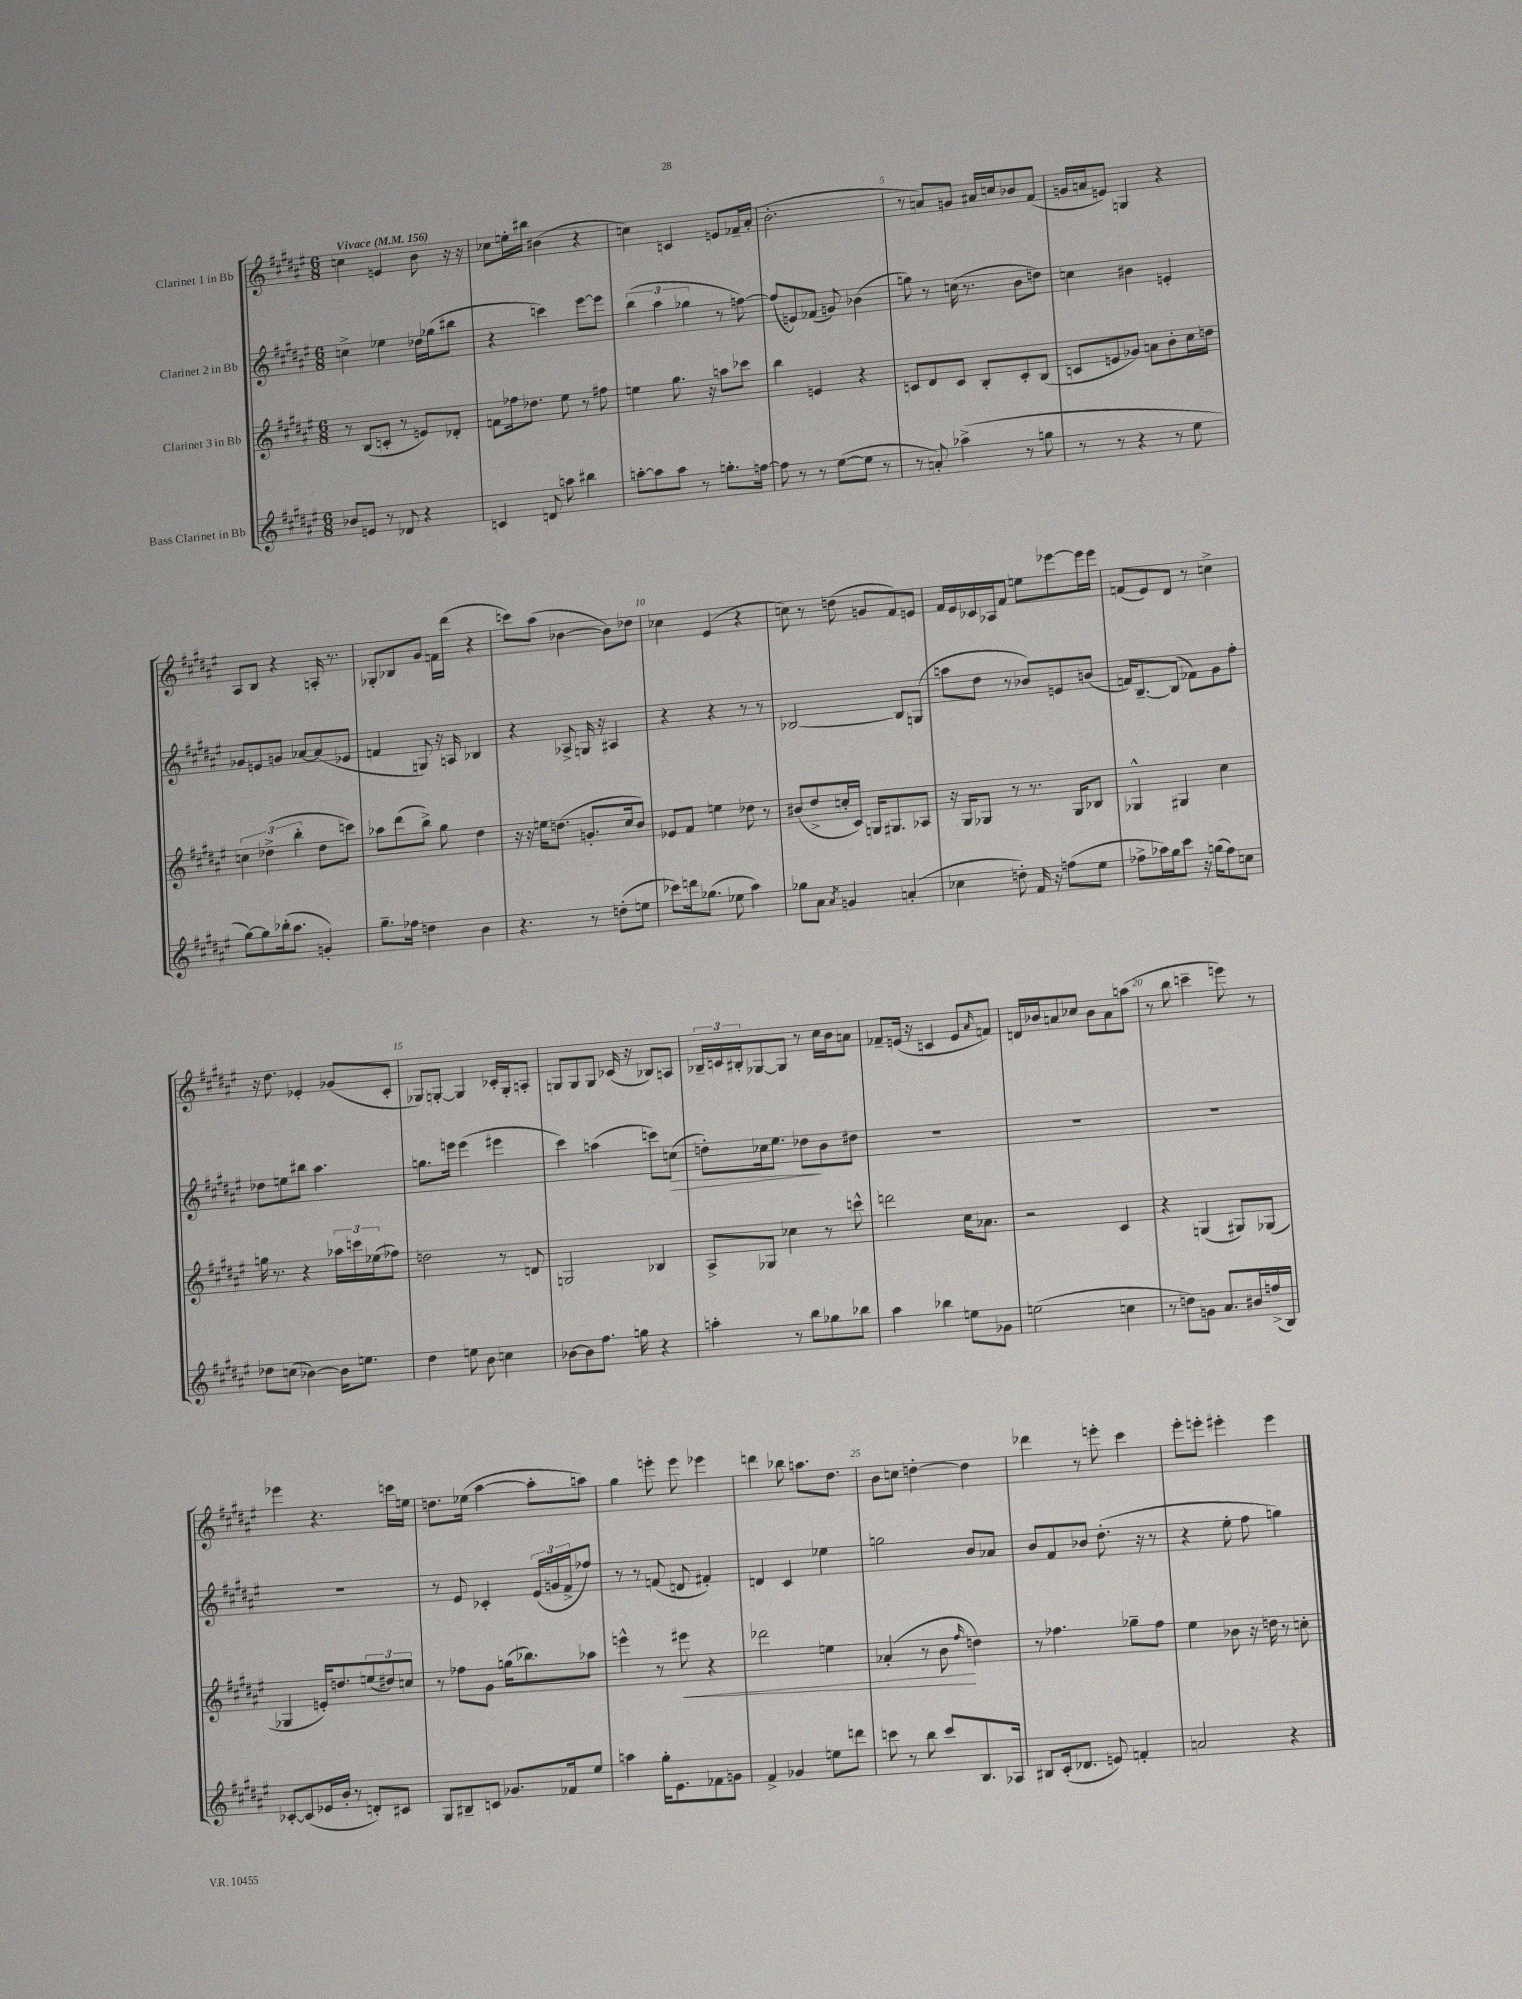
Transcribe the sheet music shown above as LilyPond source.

<<
\new StaffGroup <<
\new Staff = "s0" \with { instrumentName = "Clarinet 1 in Bb" } {
    \clef treble \key fis \major \numericTimeSignature \time 6/8 \tempo "Vivace" 4 = 156
    c''4 e'4 b'8 r16 r16 |
    ces''8 e''16-. bis''16 bis'4( r4 |
    c''4) c'4 e'8 fes'16-- ais'16-.( |
    b'2.-. |
    r8 a'8) g'8 ais'16 c''16 bes'8 fis'8( |
    g'16 a'16 e'8) g4 r4 |
    ais8 b8 r4 a16-. r8. |
    ges8-. bes8 gis'8 f'16 dis'''16( r4 |
    c'''8) ais''8( bes'4~ bes'8) des''8 |
    ces''4 eis'4( r4 |
    c''8) r8 d''8( g'8 fis'8) e'8 |
    fis'16 eis'16 ces'16 aes16 fis'8 e''8 ees'''8~ ees'''16 ees'''16 |
    f'8( eis'8) dis'8 r8 c''4-> |
    r16 dis''8. ees'4-. ges'8( cis'8-. |
    ges8) g8~-. g4 ces'16-. g16-. a8-. |
    g8 g8 g8 ces'16( r16 bes8) a8 |
    \tuplet 3/2 { bes16-- c'16 bis16-. } ges8~ ges8 r8 cis''16 b'16 a'8 |
    fes'8-- e'16( r16 c'4 e'8 \grace { ais'16 } f'8) |
    d'16 bes'16 a'8 ces''8 bes'8 a'8 a''8( |
    r8 b''8 c'''4-- e'''8) r8 |
    ees'''4 r4. c'''16 e''16 |
    d''8. ees''16( ais''4~ ais''8-. a''8) |
    gis''4 e'''8-. e'''8 ees'''4 |
    d'''4 bes''8 a''8. dis''8. |
    b'8 c''8 d''4~-. d''4 |
    des'''4 r8 e'''8-. cis'''4 |
    eis'''8-. e'''8-. eis'''4-. eis'''4 \bar "|." |
}
\new Staff = "s1" \with { instrumentName = "Clarinet 2 in Bb" } {
    \clef treble \key fis \major \numericTimeSignature \time 6/8
    c''4-> ees''4 des''16 ges''16( bis''8 |
    r4 c'''4) eis'''8~ eis'''8 |
    \tuplet 3/2 { b''4( ais''4 ges''4 } r8 f''8~) |
    f''8( e'8) fes'8( g'8) bes'4( |
    g''8) r8 c''16( r8. b'8 d''8) |
    c''4 bis'4 e'4-. |
    ges'8 e'8 g'8 aes'8~ aes'8( ees'8 |
    f'4 g8) r16 a16 bes4 |
    r4 aes8-> g16 r16 ais4 |
    r4 r4 r8 r8 |
    bes2~ bes8 g8( |
    a''8 dis''8 r8 bes'8) e'8 b'8( |
    f'16) b8.~-- b8( fes'8) gis'8 fis''8-. |
    des''8 e''8 bis''8 ais''4. |
    g''8. e'''16 e'''4( eis'''4 |
    cis'''4) a''4( c'''8) c''8\>( |
    d''8-.) ces''16 eis''8. des''8\! b'8 dis''8 |
    R2. |
    R2. |
    R2. |
    R2. |
    r8 eis'8 ces'4-. \tuplet 3/2 { eis'16( g'16 fis'16-> } fes''8) |
    r8 r8 f'8( d'8 fis'4-.) |
    d'4 cis'4 ees''4 |
    g''2 b'8 aes'8 |
    b'8 fis'8 bes'8 dis''8.-.( r16 r8 |
    r4 eis''8-. fis''8 g''4) \bar "|." |
}
\new Staff = "s2" \with { instrumentName = "Clarinet 3 in Bb" } {
    \clef treble \key fis \major \numericTimeSignature \time 6/8
    r8 b8( c'8-. r8 e'8) des'8-. |
    f'8 fes''16 des''8. eis''8 r8 fis''8 |
    e''4 gis''8. r16 a''8 ces'''8 |
    b''4 e'4 r4 |
    c'8 dis'8 c'8 b8-. c'8-. b8( |
    c'8 e'8 ges'8) a'8 b'8-. cis''16 d''16 |
    \tuplet 3/2 { c''4 des''4->( b''4-. } des''8 c'''8) |
    aes''8 dis'''8( b''8->) gis''8 dis''4 |
    r16 r16 e''16 d''8.( g'8.-. cis''16 b'8) |
    ees'8 fis'8 e''4 des''8 r8 |
    bis'8( dis''8-> c''16-. cis'16) g16 gis8. aes8 |
    r16 gis16 ges8 r8 r8. ges16 bes8 |
    ges4-^ gis4 cis''4 |
    g''16 r8. r4 \tuplet 3/2 { aes''16 c'''16 ees''16( } fes''8) |
    d''2 r8 d'8 |
    g2 bes4 |
    ais8-> ges8 ces''4 r8 c'''8-^ |
    d'''2 cis''16 aes'8. |
    r2 cis'4 |
    r4 g4( gis8) ges8( |
    ges4 e'16-.) d''8. \tuplet 3/2 { e''8( dis''8) c''8 } |
    r8 fes''8 gis'8 g''16( bes''8.) aes''8 |
    e'''4-^ r8 eis'''8\< r4 |
    des'''2 e''4 |
    aes'4-.( r8 b'8\! \grace { fis''16 } d''4) |
    r8 fes''4. ges''8-- fes''8 |
    eis''4 bes'8 r16 d''16 r8 c''8-. \bar "|." |
}
\new Staff = "s3" \with { instrumentName = "Bass Clarinet in Bb" } {
    \clef treble \key fis \major \numericTimeSignature \time 6/8
    bes'8 e'8 r8 des'8 r4 |
    c'4 d'8 a''8 bis''4 |
    a''8~-. a''8 a''8 r8 g''8.-. f''16~ |
    f''8 r8 r8 eis''8~( eis''8 r8 |
    r8 a'8-.) aes''4->( r8 g''8 |
    r8 r8 r4 r8 eis''8 |
    gis''8~) gis''8 bes''16-.( ais''8. g'4-.) |
    gis''8.-- fes''16 d''4 b'4 |
    r4. r8 d''8-.( e''8 |
    ces'''8) d'''16 ges''8.( ees''8 ais''4) |
    ges''8 ais'8 \acciaccatura { ais'8 } g'4 a'4-.( |
    ces''4 d''8-.) fis'16 r16 f''8( eis''8 |
    fes''8-> aes''16) gis''16 cis'''8 r16 g''16( fes''8) c''8 |
    des''8 c''8( bes'4~) bes'16 e''8. |
    dis''4 e''8 b'8 c''4 |
    bes'8~ bes'8 fis''8. g''16 r4 |
    a''4-. r8 b''8 ges''8 bes''8 |
    ais''4 bes''4 e''8 ges'8 |
    e''2( c''4 |
    r8 d''8) g'8 ais'8. bis'16 f''16->( b16) |
    ces'8~-. ces'8( ees'16 b'16-. r8 d'8-.) cis'8 |
    gis8 bis8-- c'8 ges'8. fes'16 eis''8 |
    a''4 gis''16-. eis'8. fes'8 g'8 |
    fis'4-> ges'4 e''8 d'''8 |
    c'''8 r8 b''8 c'''8 b8. aes16 |
    bis8 cis'16-.( des'8. e'8) f'4-. |
    a'2 r4 \bar "|." |
}
>>
>>
\layout { \context { \Score \override BarNumber.break-visibility = ##(#f #t #t) barNumberVisibility = #(every-nth-bar-number-visible 5) } }
